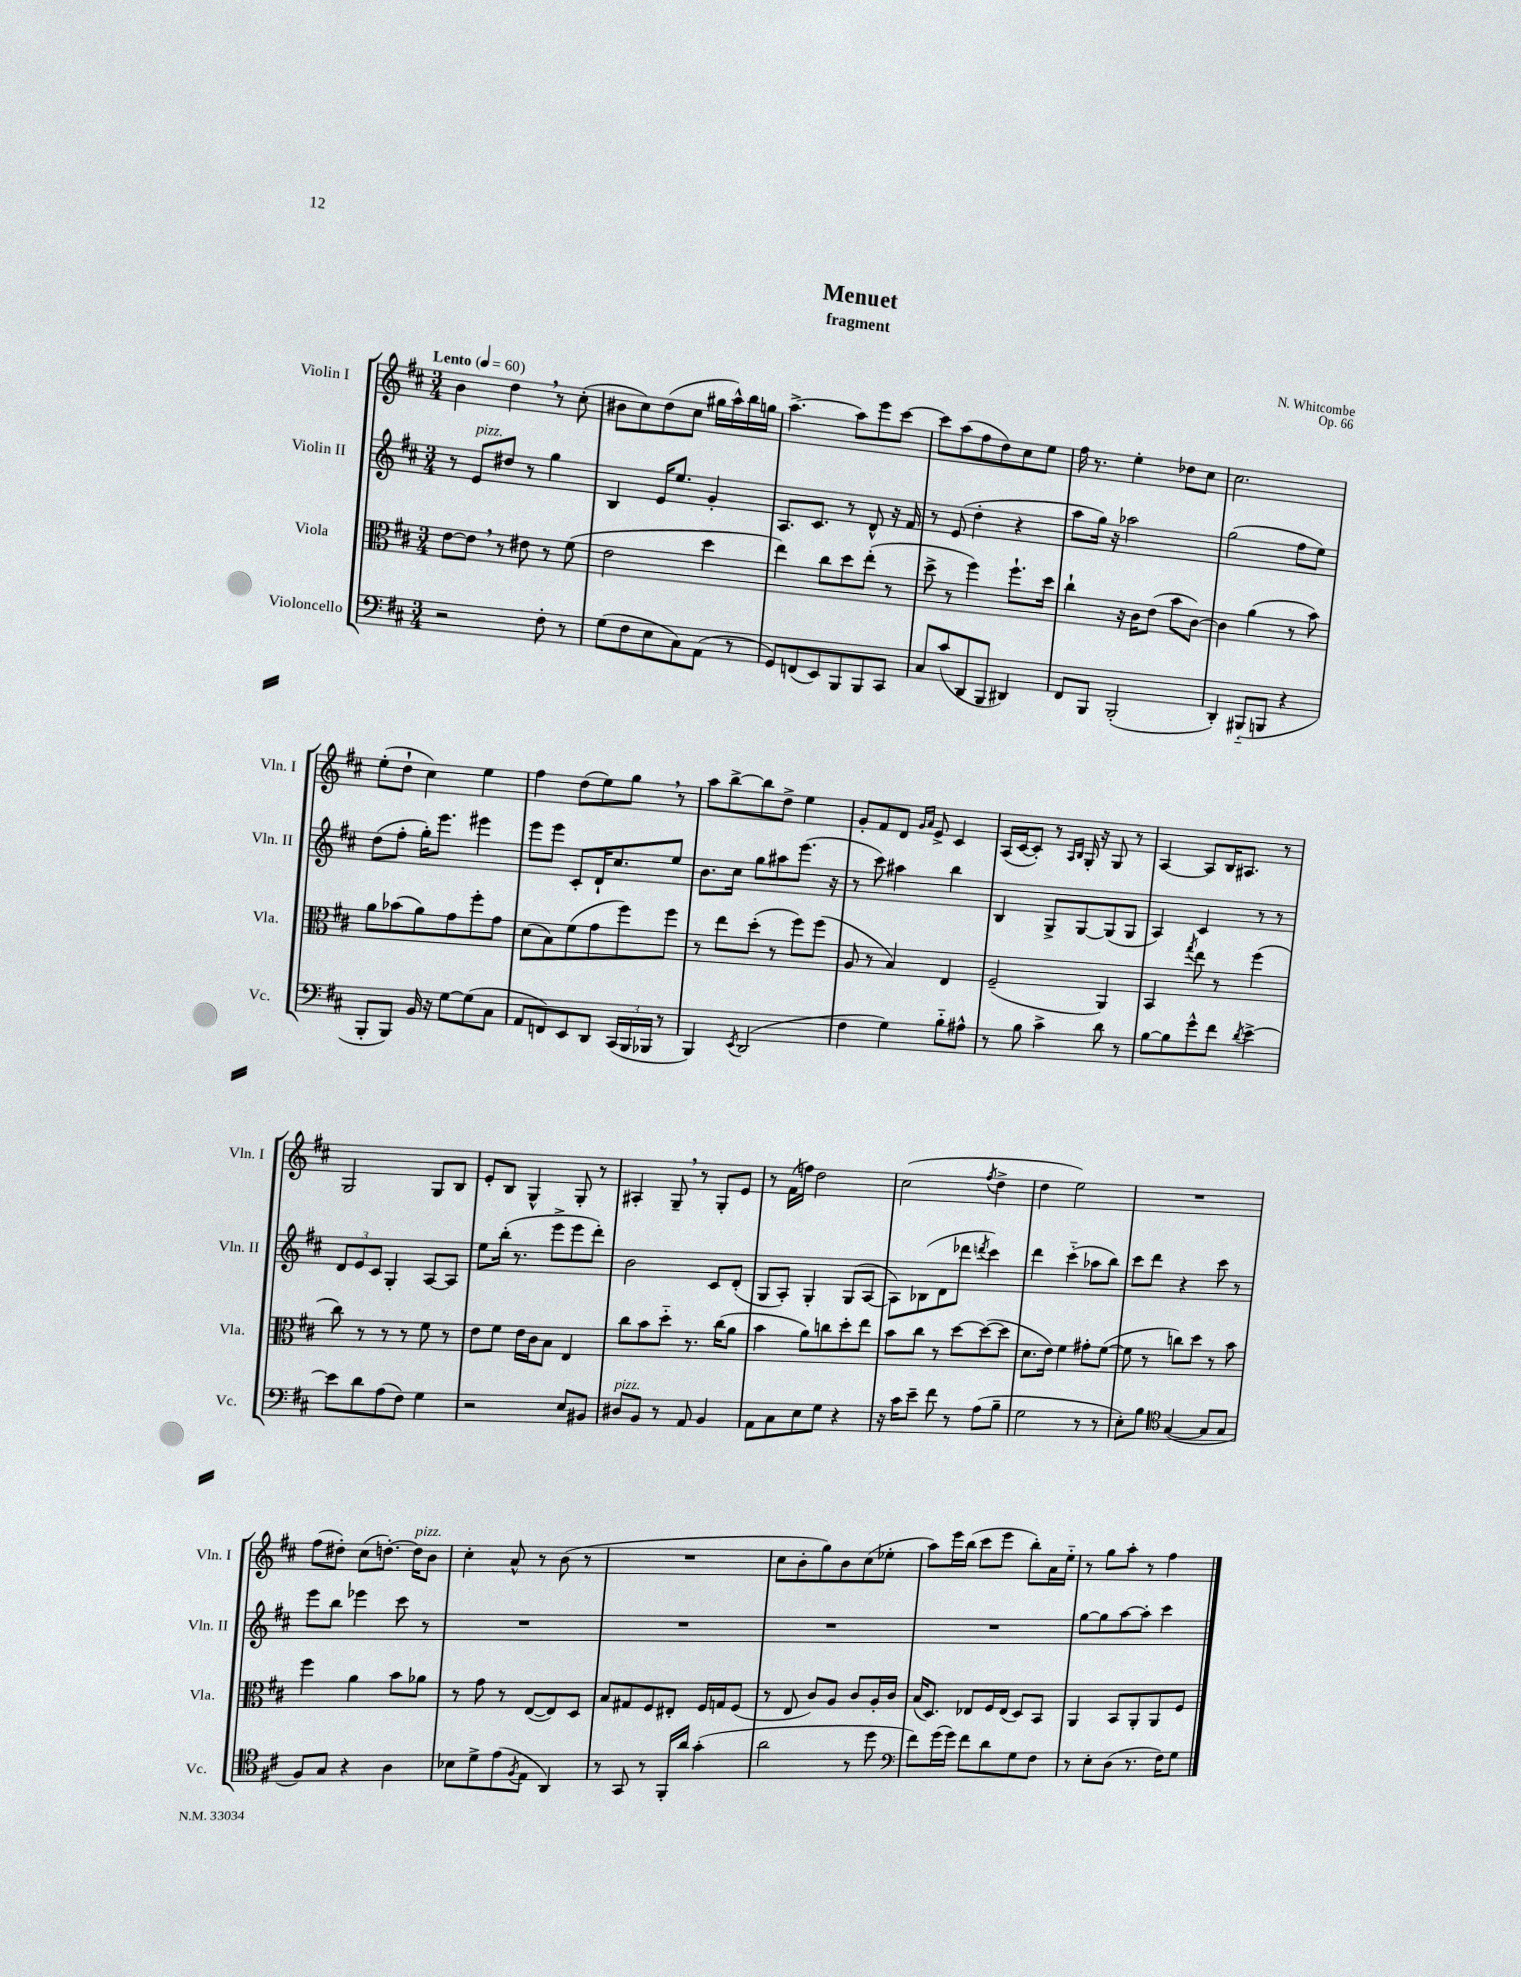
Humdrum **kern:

**kern	**kern	**kern	**kern
*staff4	*staff3	*staff2	*staff1
*clefF4	*clefC3	*clefG2	*clefG2
*k[f#c#]	*k[f#c#]	*k[f#c#]	*k[f#c#]
*M3/4	*M3/4	*M3/4	*M3/4
*MM60	*MM60	*MM60	*MM60
2r	[8e	8r	4b
.	8e]	8e	.
.	8r	8dd#	4dd
.	8e#	8r	.
8F#'	8r	4gg	8r
8r	(8f#	.	(8cc#'
=	=	=	=
(8G	2e	4B	8b#
8F#	.	.	8cc#)
8E	.	16e	(8dd
.	.	8.ee	.
8C#)	.	.	8cc#
(8AA	4dd	4g'	16gg#
.	.	.	16aa^^)
8r	.	.	16bb
.	.	.	16gg
=	=	=	=
8GG)	4ee)	8.A	[4.aa^
(8FF	.	.	.
.	.	8.c#	.
8EE)	8cc#	.	.
8BBB	8dd	8r	8aa]
8BBB	(8ee'	8d^^	8eee
8CC#	8r	16r	[8ccc#
.	.	16f#	.
=	=	=	=
8C#	8dd^	8r	8ccc#]
(8c#	8r	(8e	(8aa
8DD	4ff#)	4dd'	8ff#
8BBB	.	.	8dd)
4DD#)	8.ff#`	4r	8cc#
.	.	.	8ee
.	16dd	.	.
=	=	=	=
8FF#	4cc#`	8aa	16ff#
.	.	.	8.r
8BBB	.	16gg)	.
.	.	16r	.
(2BBB'	16r	2aa-	4ee'
.	16c#	.	.
.	(8e	.	.
.	8b	.	8dd-
.	[8c#)	.	8cc#
=	=	=	=
4DD')	4c#]	(2gg	2.cc#
(8BBB#'~	(4a	.	.
8BBB	.	.	.
4r	8r	8ff#	.
.	8b)	8ee)	.
=	=	=	=
8BBB'	8a	(8dd	(8ee'
8BBB)	(8b-	8ff#'	8dd`
16BB	8a)	16gg')	4cc#)
16r	.	8.eee	.
[8G	8g	.	.
(8G]	8ff#'	4eee#	4ee
8C#	8g	.	.
=	=	=	=
8AA	(8d	8eee	4ff#
8FF)	8B)	8eee	.
8EE	(8f#	8c#'	(8dd
8DD	8g	16d`	8ee)
.	.	8.cc#	.
(24CC#	8ff#)	.	8gg
24BBB	.	.	.
24BBB-	.	.	.
8r	8ff#	8ee	8r
=	=	=	=
4BBB)	8r	8.b	8aa
.	8ee	.	[8bb^
.	.	16cc#	.
8qEE	.	.	.
(2DD	(8dd'	8gg	8bb]
.	8r	8aa#	8dd^
.	8ff#)	(8.eee	4ee
.	(8ff#	.	.
.	.	16r	.
=	=	=	=
4F#	8A	8r	8g'
.	8r	8ccc#)	8f#
4G)	4B)	4aa#	8d
.	.	.	16qqg
.	.	.	16qqa
.	.	.	8e^
8B'~	4E	4bb	4c#
8A#^^	.	.	.
=	=	=	=
8r	(2F#~	4B	(16A
.	.	.	[16c#
8B	.	.	8c#'])
4c#^	.	8G^	8r
.	.	.	16qqA
.	.	.	16qqB
.	.	[8G	16G'
.	.	.	16r
8d	4AA)	(8G]	8G
8r	.	8G	8r
=	=	=	=
[8B	4BB	4A)	[4A
8B]	.	.	.
.	8qgg	.	.
8g^^	8ee	4c#	8A]
8f#	8r	.	16B
.	.	.	8.A#
8qd	.	.	.
[4e^	(4ff#	8r	.
.	.	8r	8r
=	=	=	=
8e]	8cc#)	12d	2G
.	.	12e	.
8d	8r	.	.
.	.	12c#	.
(8A	8r	4G'	.
8F#)	8r	.	.
4G	8f#	[8A	8G
.	8r	8A]	8B
=	=	=	=
2r	8e	8ee	8e'
.	8f#	(16bb'	8B
.	.	8.r	.
.	16e	.	4G^^
.	16c#	.	.
.	8B	8eee^	.
8E	4E	8eee	8G'
8BB#	.	8ddd')	8r
=	=	=	=
8D#	8cc#	2b	4A#'
8BB	8b	.	.
8r	8dd'~	.	8G~
8AA	8.r	.	8r
4BB	.	8c#	8G'
.	(16cc#	.	.
.	8a	(8d'	8e
=	=	=	=
8AA	4b	8G	8r
8C#	.	8A')	(16f#
.	.	.	16ff)
8E	8a)	4G'	2dd
8G	8cc	.	.
4r	8dd'	(8G	.
.	8ee	[8A	.
=	=	=	=
16r	8b	8A])	(2cc#
16c#	.	.	.
8e~	8cc#	(8B-	.
8f#	8r	8d	.
8r	[8dd	8ddd-	.
.	.	8qddd	8qff#
(8A	(8dd_	4ccc#)	4dd^
8B~	8dd]	.	.
=	=	=	=
2G	8.d	4ddd	4dd
.	16e)	.	.
.	4f#	(4ccc#'~	2ee)
8r	8g#'	8aa-	.
8r	([8f#	8bb)	.
=	=	=	=
8E')	8f#]	8ccc#	2.r
8B	8r	8ddd	.
*clefC4	*	*	*
([4G	8cc)	4r	.
.	8dd	.	.
8G]	8r	8ccc#	.
8G	8b	8r	.
=	=	=	=
8F#)	4ff#	8eee	(8ff#
8G	.	8bb	8dd#')
4r	4a	4eee-	(8cc#
.	.	.	[8.dd')
4A	8b	8ccc#	.
.	.	.	16dd]
.	8a-	8r	8b
=	=	=	=
8B-	8r	2.r	4cc#'
8d^	8g	.	.
(8e	8r	.	8a^^
8qF#	.	.	.
8E	([8E	.	8r
4AA)	8E])	.	(8b
.	8D	.	8r
=	=	=	=
8r	8B	2.r	2.r
8GG	8G#	.	.
8r	8F#	.	.
16FF#'	8E#'	.	.
16a	.	.	.
(4g'	16F#	.	.
.	16G	.	.
.	(8F#	.	.
=	=	=	=
2a	8r	2.r	8cc#
.	8E	.	8b'
.	8c#)	.	8gg)
.	8A	.	8b
8r	8c#	.	(8cc#
8dd	16A'	.	8ee-'
.	16c#	.	.
=	=	=	=
*clefF4	*	*	*
8f#)	(16B	2.r	8aa)
.	8.D)	.	.
(16g	.	.	16eee
16g)	.	.	(16bb
8f#	8E-	.	8ccc#
8d	16F#	.	8eee
.	(16E-	.	.
8G	8D)	.	8bb')
8F#	8BB	.	16a
.	.	.	16ee'~
=	=	=	=
8r	4AA	[8gg	8r
8E'	.	8gg]	8gg
(8D	8BB	[8aa	8aa'
8.r	8AA'	8aa']	8r
.	8AA	4ccc#	4ff#
16F#)	.	.	.
8G	8F#	.	.
==	==	==	==
*-	*-	*-	*-
